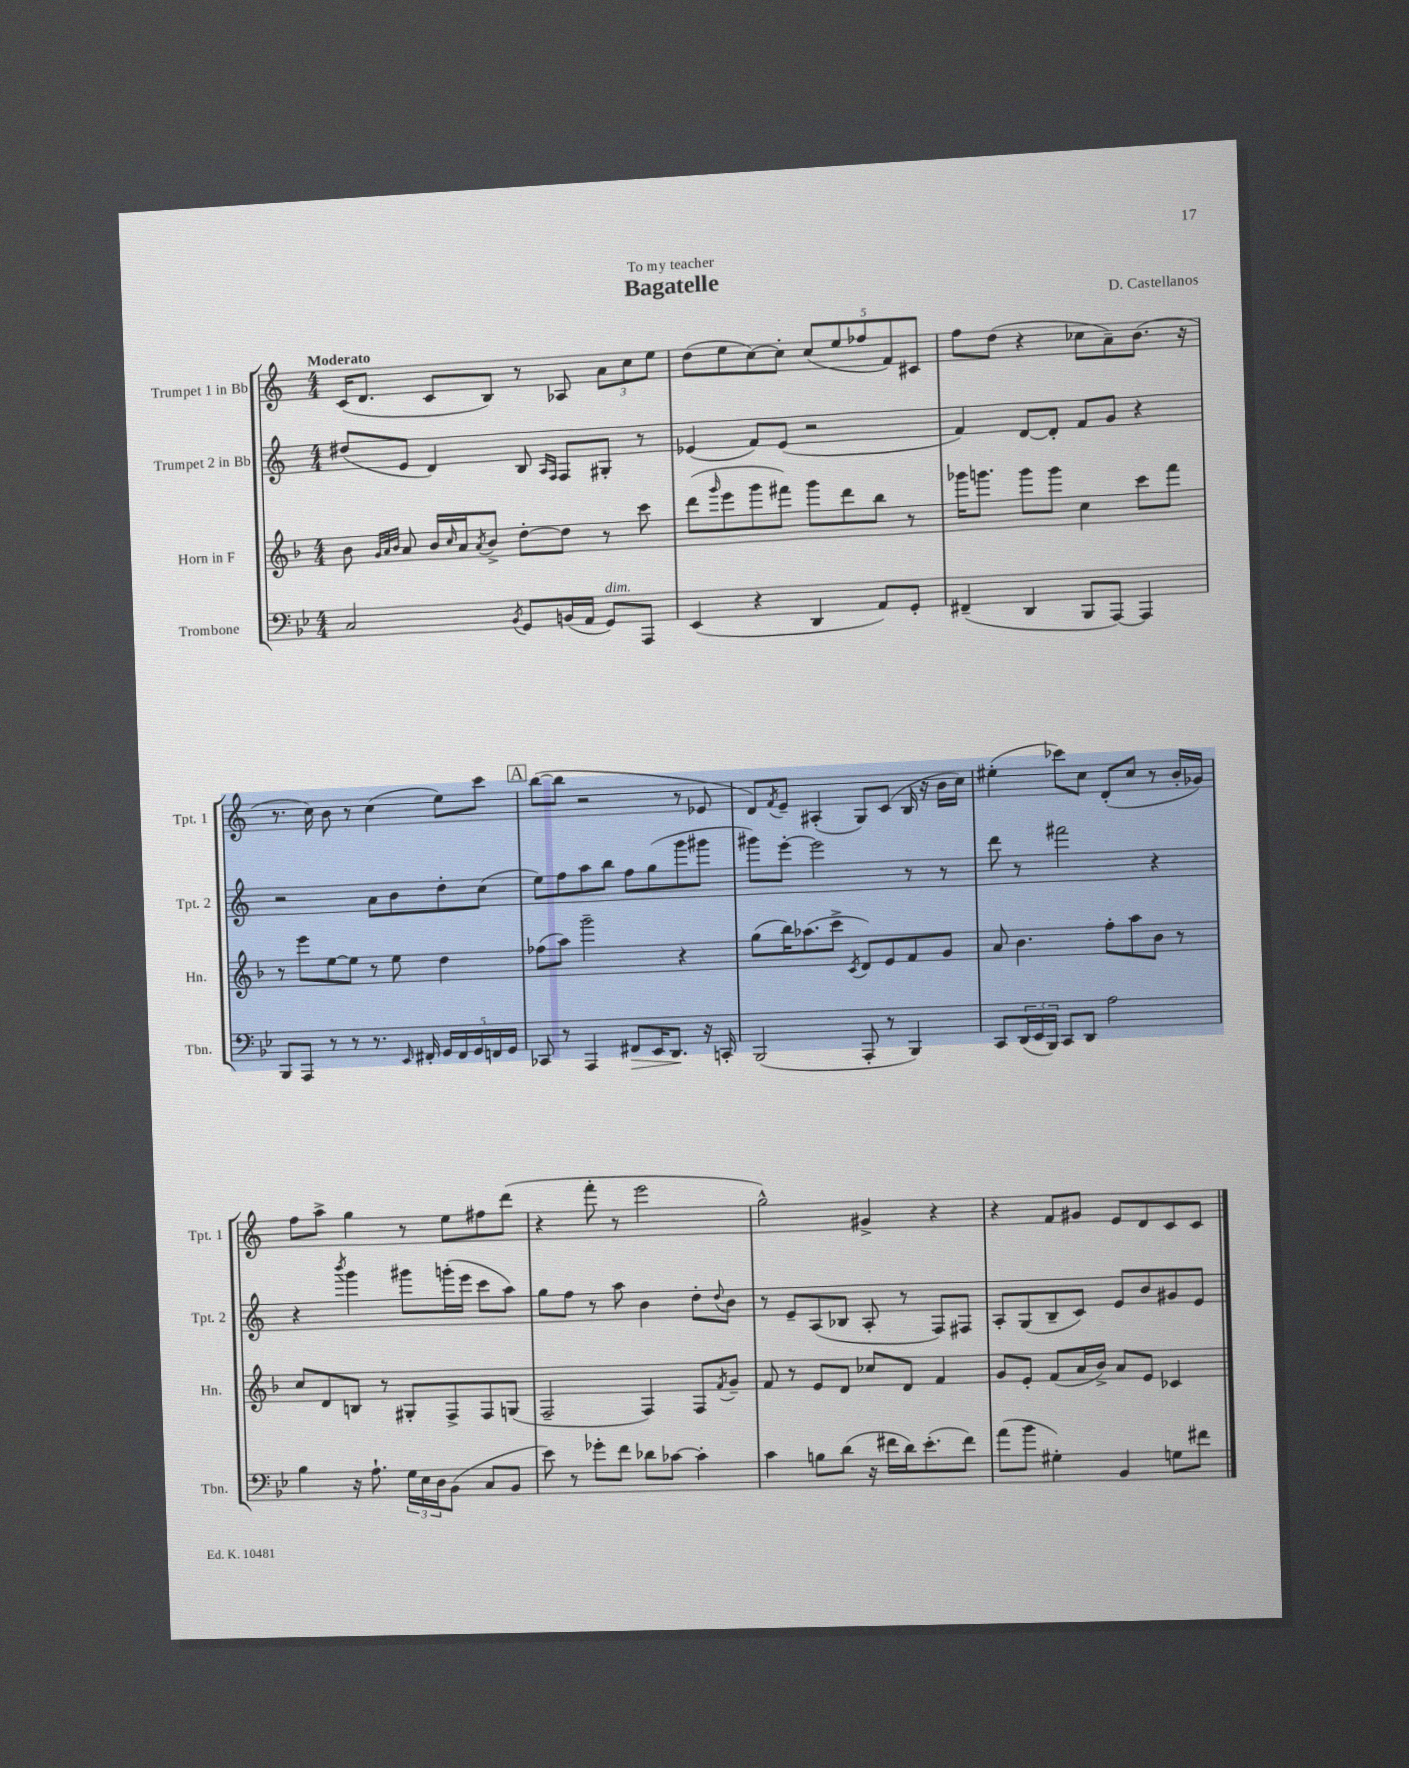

**kern	**kern	**kern	**kern
*staff4	*staff3	*staff2	*staff1
*clefF4	*clefG2	*clefG2	*clefG2
*k[b-e-]	*k[b-]	*k[]	*k[]
*M4/4	*M4/4	*M4/4	*M4/4
2C/	8b-\	(8dd#/L	(16c/LK
.	.	.	8.d/J
.	32qqg/LLL	.	.
.	32qqa/	.	.
.	32qqb-/JJJ	.	.
.	8a/	8e/J	.
.	16b-/LL	4d/)	8c/L
.	16qqcc/	.	.
.	16a/J	.	.
.	8qa/	.	.
.	8b-^/J	.	8B/J)
8qBB-/	.	.	.
8GG/L	[8dd'\L	8B/	8r
.	.	16qqA/LL	.
.	.	16qqF/JJ	.
(16BB/L	8dd\]J	8F/L	8A-/
16AA/JJ	.	.	.
8GG/L)	8r	8G#'/J	12a\L
.	.	.	12cc\
8AAA/J	8ccc\	8r	.
.	.	.	12ee\J
=	=	=	=
(4EE-/	(8ddd\L	(4e-/	(8dd\L
.	16qqggg/	.	.
.	8eee\	.	8ee\
4r	8ggg\	8f/L)	[8cc\)
.	8fff#\J)	(8e-/J	8cc'\]J
4DD/	8ggg\L	2r	(10cc/L
.	.	.	10ee/
.	8ddd\	.	.
.	.	.	10ff-/
8AA/L)	8bb-\J	.	.
.	.	.	10f/)
8GG'/J	8r	.	.
.	.	.	10c#/J
=	=	=	=
(4FF#~/	16ggg-\LK	4f/)	8ff\L
.	8.ggg\J	.	.
.	.	.	(8dd\J
4DD/	8ggg\L	[8d/L	4r
.	8ggg\J	8d'/]J	.
8BBB-/L	4cc\	8f/L	8cc-\L
[8AAA/J)	.	8g/J	8a~\)
4AAA/]	8ccc\L	4r	(8.b\J
.	8fff\J	.	.
.	.	.	16r
=	=	=	=
8BBB-/L	8r	2r	8.r
8AAA/J	8eee\L	.	.
.	.	.	16cc\)
8r	[8ee\	.	8b\
8r	8ee\]J	.	8r
8.r	8r	8a\L	(4cc\
.	8ee\	8b\	.
16qqEE-/	.	.	.
16FF#'/	.	.	.
20GG/LL	4dd\	8dd'\	8ee\L)
20FF#/	.	.	.
20GG/	.	.	.
.	.	(8cc\J	8ccc\J
20FF/	.	.	.
20GG/JJ	.	.	.
=	=	=	=
8CC-/	(8ff-\L	8ee\L)	([8bb\L
8r	8aa\J)	8ff\	8bb\]J
4AAA/	2ggg~\	8aa\	2r
.	.	8bb\J	.
8FF#/L	.	8ff\L	.
16EE-/K	.	(8gg\	.
8.DD/J	.	.	.
.	4r	8ggg\	8r
16r	.	8ggg#\J	8e-/
16CC'/	.	.	.
=	=	=	=
(2BBB-/	(8gg\L	8ggg#\L)	8d/L)
.	.	.	8qf/
.	16bb-\K)	[8eee'\J	8e~/J
.	(8.aa-\	.	.
.	.	2eee\]	(4A#'/
.	8ccc^\J	.	.
.	8qc/	.	.
8AAA'/	8d/L)	.	8G/L)
8r	8e/	.	(8c/J
4BBB-/)	8f/	8r	16B/
.	.	.	16r
.	8g/J	8r	16b\LL
.	.	.	16cc\JJ)
=	=	=	=
8CC/L	8a/	8ddd\	(4ee#'\
(24DD/L	4.b-\	8r	.
24EE-/	.	.	.
24BBB-/JJ)	.	.	.
8CC/L	.	2fff#\	8ccc-\L)
8DD/J	.	.	8cc\J
2A\	8ff'\L	.	(8d'/L
.	8aa\	.	8cc/J
.	8b-\J	4r	8r
.	8r	.	16b'/LL
.	.	.	16g-/JJ)
=	=	=	=
4B-\	8cc/L	4r	8ff\L
.	8d/	.	8aa^\J
.	.	8qbbb/	.
16r	8B/J	4ggg\	4gg\
8.A`\	.	.	.
.	8r	.	.
24G\LL	8G#'/L	8ggg#\L	8r
24E-\	.	.	.
24D\J	.	.	.
(8BB-\J	8F^/	(16ggg'\L	8ee\L
.	.	16eee\JJ	.
8C/L	8F/	8ccc\L	8ff#\
8BB-/J	(8G/J	8aa\J)	(8ddd\J
=	=	=	=
8e-\)	2F~/	8gg\L	4r
8r	.	8ff\J	.
8g-'\L	.	8r	8fff'\
8f\J	.	8aa\	8r
8d-\L	4F/)	4b\	2eee\
[8c-\J	.	.	.
4c-'\]	8F/L	8dd'\L	.
.	8qf/	8qqdd/	.
.	8g~/J	8b\J	.
=	=	=	=
4c\	8f/	8r	2gg^^\)
.	8r	8e~/L	.
8B\L	8e/L	(8A/	.
(8d\J	8d/J	8B-/J	.
16r	8cc-/L	8A'/	4g#^/
16f#\LL	.	.	.
16d\J)	8d/J	8r	.
(8.e-'\	.	.	.
.	4f/	8F/L)	4r
8f#\J)	.	8F#/J	.
=	=	=	=
(8a\L	8g/L	8A'/L	4r
8b-\J	8e'/J	(8G/	.
4G#'\)	(8f/L	8B~/	8f/L
.	16a/L	8c/J)	8g#/J
.	16b-^/JJ)	.	.
4BB-/	8a/L	8e/L	8e/L
.	8e/J	8b/	8d/
8G\L	4c-/	8g#/	8c/
8f#\J	.	8e/J	8c/J
==	==	==	==
*-	*-	*-	*-
